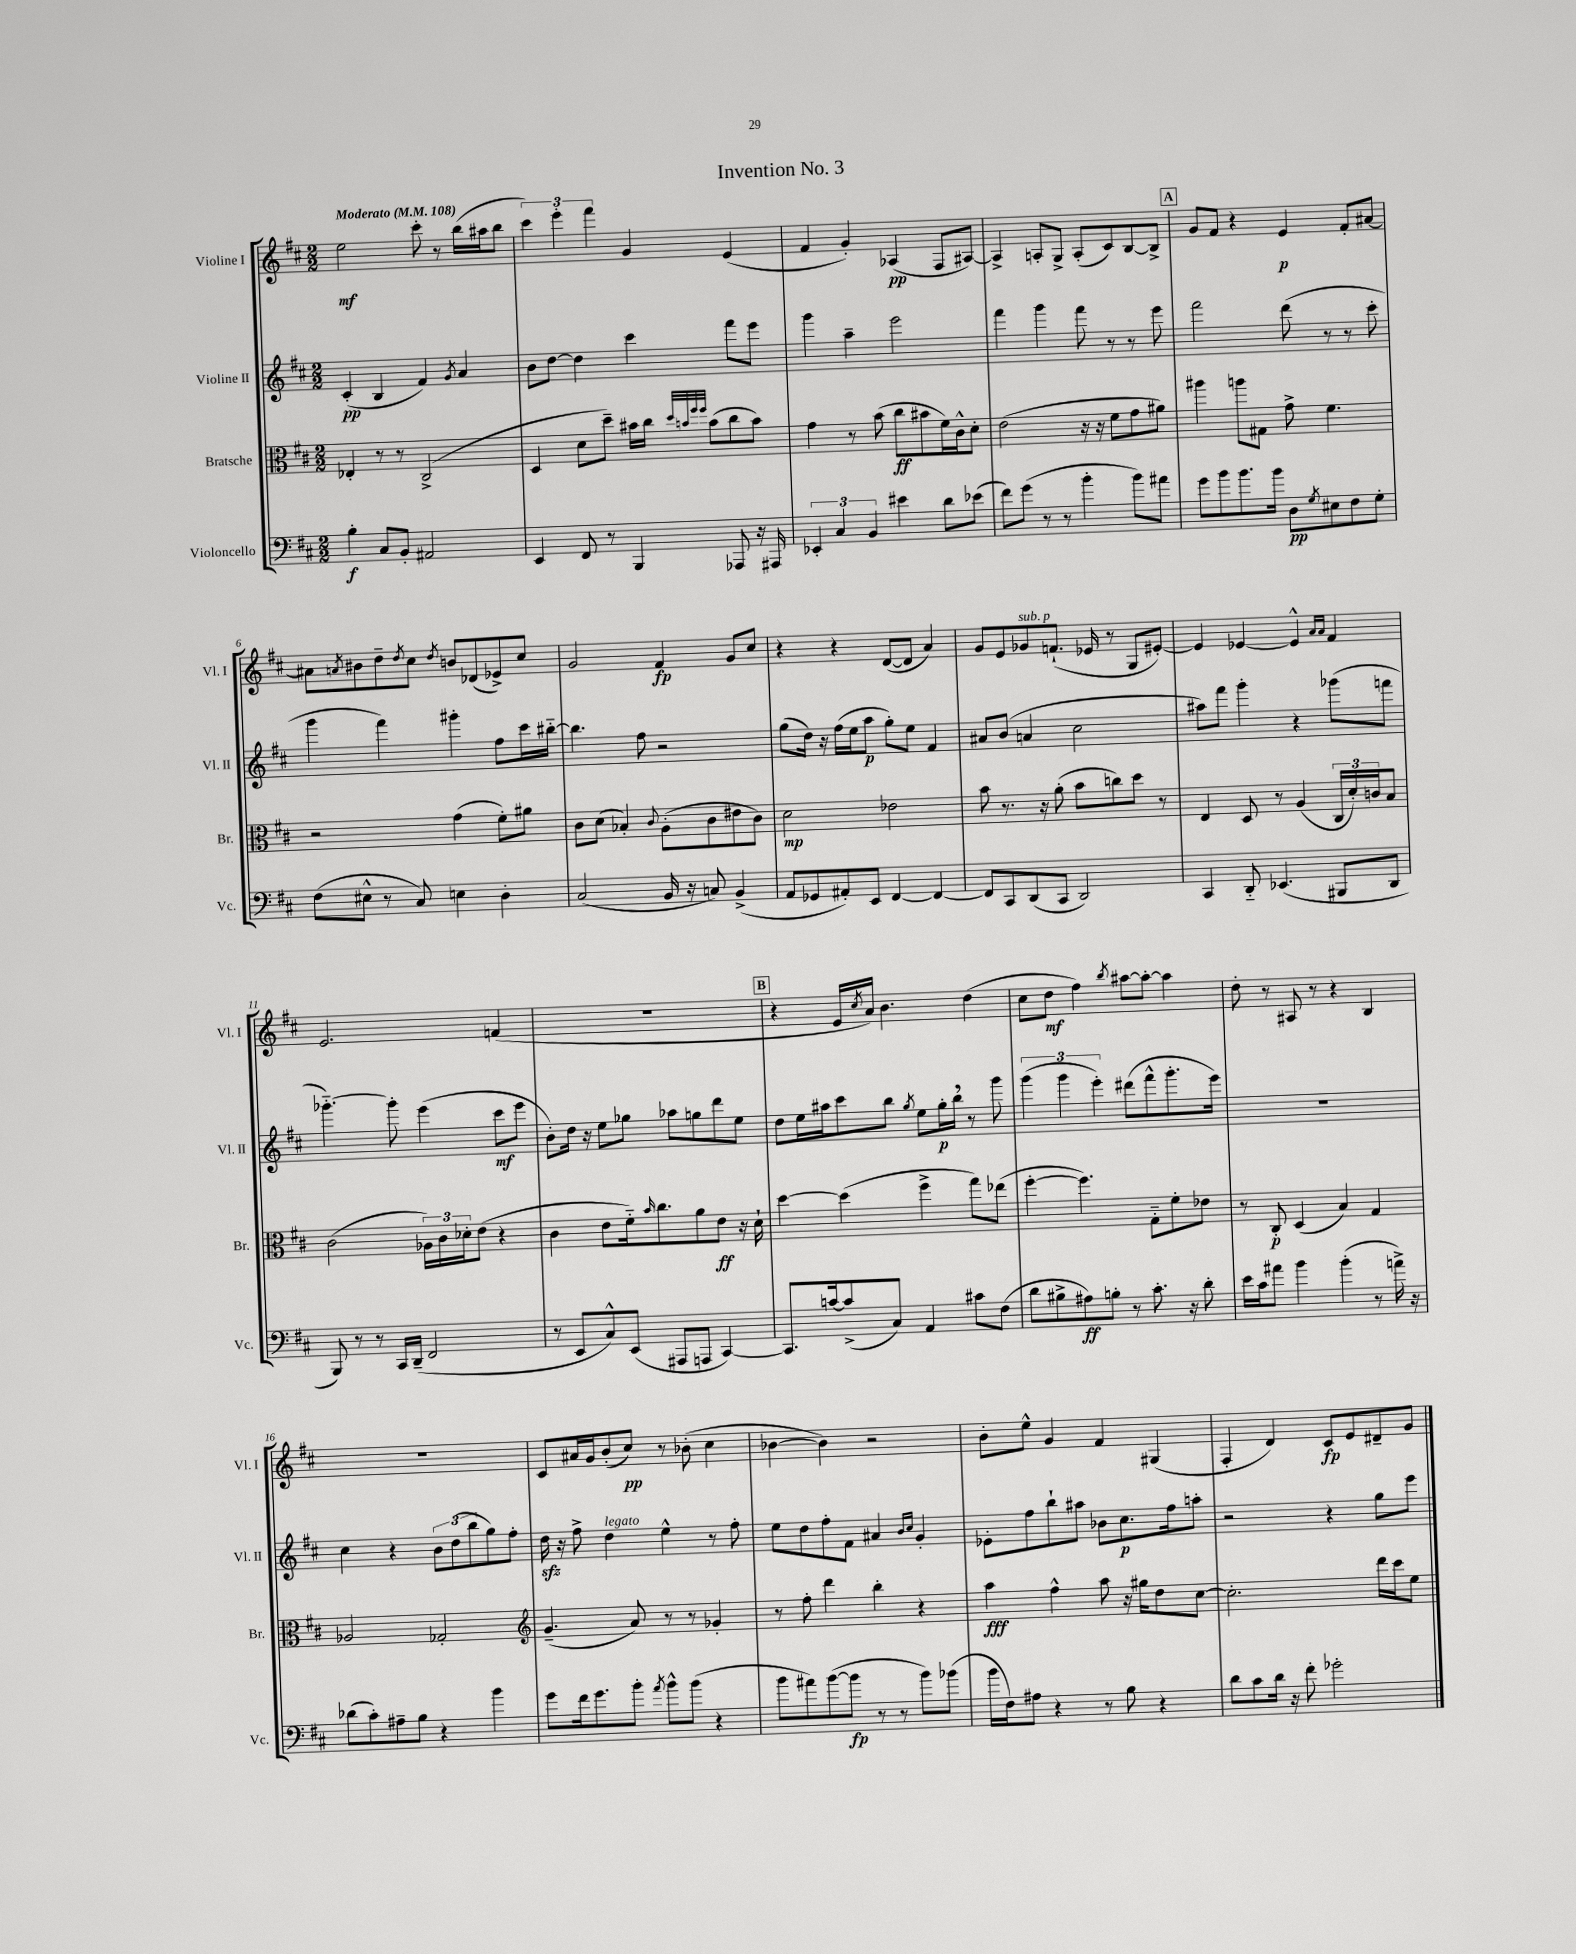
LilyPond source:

\header { title = "Invention No. 3" }
<<
\new StaffGroup <<
\new Staff = "s0" \with { instrumentName = "Violine I" shortInstrumentName = "Vl. I" } {
    \clef treble \key d \major \numericTimeSignature \time 2/2 \tempo "Moderato" 4 = 108
    e''2\mf cis'''8-. r8 b''16( ais''16 b''8 |
    \tuplet 3/2 { cis'''4) e'''4-. fis'''4 } g'4 e'4( |
    fis'4 g'4-.) aes4\pp( fis8 ais8~) |
    ais4-> a8-. g8-> a8-.( cis'8) b8~ b8-> |
    \mark \markup { \box "A" } g'8 fis'8 r4 e'4\p fis'8-. ais'8~ |
    ais'8 \acciaccatura { a'8 } bis'8 d''8-- \acciaccatura { d''8 } cis''8 \acciaccatura { d''8 } b'8 des'8( ees'8->) cis''8 |
    g'2 fis'4\fp g'8 cis''8 |
    r4 r4 d'8~( d'8 a'4) |
    g'8 e'8 ges'8^\markup { \italic "sub. p" } f'8.-!( ees'16 r8 g8 eis'8~-.) |
    eis'4 ees'4~ ees'4-^ \grace { a'16 a'16 } fis'4 |
    e'2. f'4( |
    R1 |
    \mark \markup { \box "B" } r4 e'16 \acciaccatura { cis''8 } a'16) b'4. d''4( |
    cis''8 d''8\mf fis''4) \acciaccatura { b''8 } ais''8~ ais''8~-. ais''4 |
    d''8-. r8 ais8 r8 r4 b4 |
    R1 |
    cis'8 ais'16 g'16 b'8-.( cis''8\pp) r8 bes'8-.( cis''4 |
    bes'4~ bes'4) r2 |
    b'8-. e''8-^ g'4 fis'4 gis4( |
    fis4-. d'4) cis'8\fp e'8 dis'8-- g'8 \bar "|." |
}
\new Staff = "s1" \with { instrumentName = "Violine II" shortInstrumentName = "Vl. II" } {
    \clef treble \key d \major \numericTimeSignature \time 2/2
    cis'4-.\pp( b4 fis'4) \acciaccatura { g'8 } a'4 |
    b'8 d''8~ d''4 cis'''4 fis'''8 e'''8 |
    g'''4 a''4-- e'''2 |
    fis'''4 g'''4 fis'''8 r8 r8 e'''8 |
    \mark \markup { \box "A" } fis'''2 d'''8( r8 r8 cis'''8-. |
    g'''4 fis'''4) gis'''4-. fis''8 cis'''16 bis''16~-_ |
    bis''4. fis''8 r2 |
    g''8( d''16) r16 fis''16( e''16 a''8\p g''8-.) e''8 fis'4 |
    ais'8 b'8( a'4 cis''2 |
    ais''8) fis'''8 g'''4-. r4 ges'''8( f'''8 |
    ges'''4.~-_) ges'''8-. e'''4( cis'''8\mf e'''8 |
    b'8-.) d''16 r16 e''8 ges''8 aes''8 g''8 d'''8 e''8 |
    \mark \markup { \box "B" } d''8 e''16 ais''16 cis'''8 b''8 \acciaccatura { g''8 } e''8 g''16-.\p b''16 \breathe r8 g'''8 |
    \tuplet 3/2 { g'''4( g'''4 e'''4-.) } dis'''8( fis'''8-^ g'''8.-. e'''16) |
    R1 |
    cis''4 r4 \tuplet 3/2 { b'8 d''8( b''8 } g''8) fis''8-. |
    d''16\sfz r16 fis''8-> d''4^\markup { \italic "legato" } e''4-^ r8 fis''8-. |
    e''8 d''8 fis''8-. fis'8 ais'4 \grace { b'16 cis''16 } g'4-. |
    ees'8-. fis''8 b''8-! ais''8 bes'8 cis''8.\p fis''16 a''8-. |
    r2 r4 g''8 e'''8 \bar "|." |
}
\new Staff = "s2" \with { instrumentName = "Bratsche" shortInstrumentName = "Br." } {
    \clef alto \key d \major \numericTimeSignature \time 2/2
    ees4-. r8 r8 cis2->( |
    d4 d'8 d''8--) bis'16 cis''16 \grace { d''32 b'32 fis''32 fis''32 } b'8( cis''8 b'8) |
    g'4 r8 b'8( cis''8\ff bis'8 fis'16) cis'16-^ d'8-. |
    e'2( r16 r16 fis'8 g'8 ais'8) |
    \mark \markup { \box "A" } ais''4 a''8 gis8 g'8-> fis'4. |
    r2 g'4( fis'8-.) ais'8 |
    cis'8 d'8( bes4-.) \appoggiatura { cis'8 } a8-.( cis'8 eis'8 cis'8) |
    d'2\mp ees'2 |
    b'8 r8. r16 a'8-.( b'8 c''8) d''8 r8 |
    e4 d8 r8 a4( \tuplet 3/2 { cis16 d'16-.) c'16 } b8 |
    cis'2( \tuplet 3/2 { aes16) cis'16 des'16-. } e'8( r4 |
    cis'4 e'8 fis'16-_) \grace { b'16 } cis''8. a'8 e'8\ff r16 d'16-! |
    \mark \markup { \box "B" } d''4~ d''4( fis''4-> g''8) ees''8( |
    fis''4~-. fis''4.) g8-_ fis'8-. ees'8 |
    r8 cis8-.\p d4( b4) g4 |
    aes2 ges2-. |
    \clef treble g'4.--( a'8) r8 r8 ges'4-. |
    r8 fis''8-. d'''4 b''4-. r4 |
    a''4\fff fis''4-^ a''8 r16 gis''16 d''8 cis''8~ |
    cis''2.-. d'''16 cis'''16 e''8 \bar "|." |
}
\new Staff = "s3" \with { instrumentName = "Violoncello" shortInstrumentName = "Vc." } {
    \clef bass \key d \major \numericTimeSignature \time 2/2
    b4-.\f cis8 b,8-. ais,2 |
    e,4 fis,8 r8 b,,4 aes,,8 r16 ais,,16 |
    \tuplet 3/2 { ees,4-. cis4 b,4 } eis'4 d'8 ees'8( |
    fis'8) g'8( r8 r8 b'4-. b'8) ais'8 |
    \mark \markup { \box "A" } g'8 b'8 b'8. b'16 d8\pp \acciaccatura { g8 } eis8 fis8 g8-. |
    fis8( eis8-^ r8 cis8) e4 d4-. |
    cis2( b,16 r16 c8) b,4->( |
    a,8 ges,8 ais,8-.) e,8 fis,4~ fis,4~ |
    fis,8 cis,8 d,8( cis,8 d,2) |
    cis,4 d,8-_ ees,4.( bis,,8 d,8 |
    b,,8) r8 r8 cis,16 d,16--( fis,2 |
    r8 e,8 cis8-^) e,8( ais,,8 a,,8 cis,4~) |
    \mark \markup { \box "B" } cis,8. c'16~ c'8->( cis8) a,4 cis'8 fis8( |
    d'8 bis8-> ais8\ff) b8-. r8 cis'8.-. r16 d'8-. |
    e'16 cis'16 ais'8 b'4 b'4-.( r8 a'16->) r16 |
    des'8( cis'8-.) ais8-- b8 r4 b'4 |
    g'8 fis'16 g'8. b'8-. \acciaccatura { a'8 } b'8-^ b'8( r4 |
    b'8 ais'8) b'8~( b'8\fp r8 r8 b'8) bes'8( |
    b'16 fis16) ais8 r4 r8 b8 r4 |
    d'8 cis'8 d'16 r16 fis'8-. ges'2-. \bar "|." |
}
>>
>>
